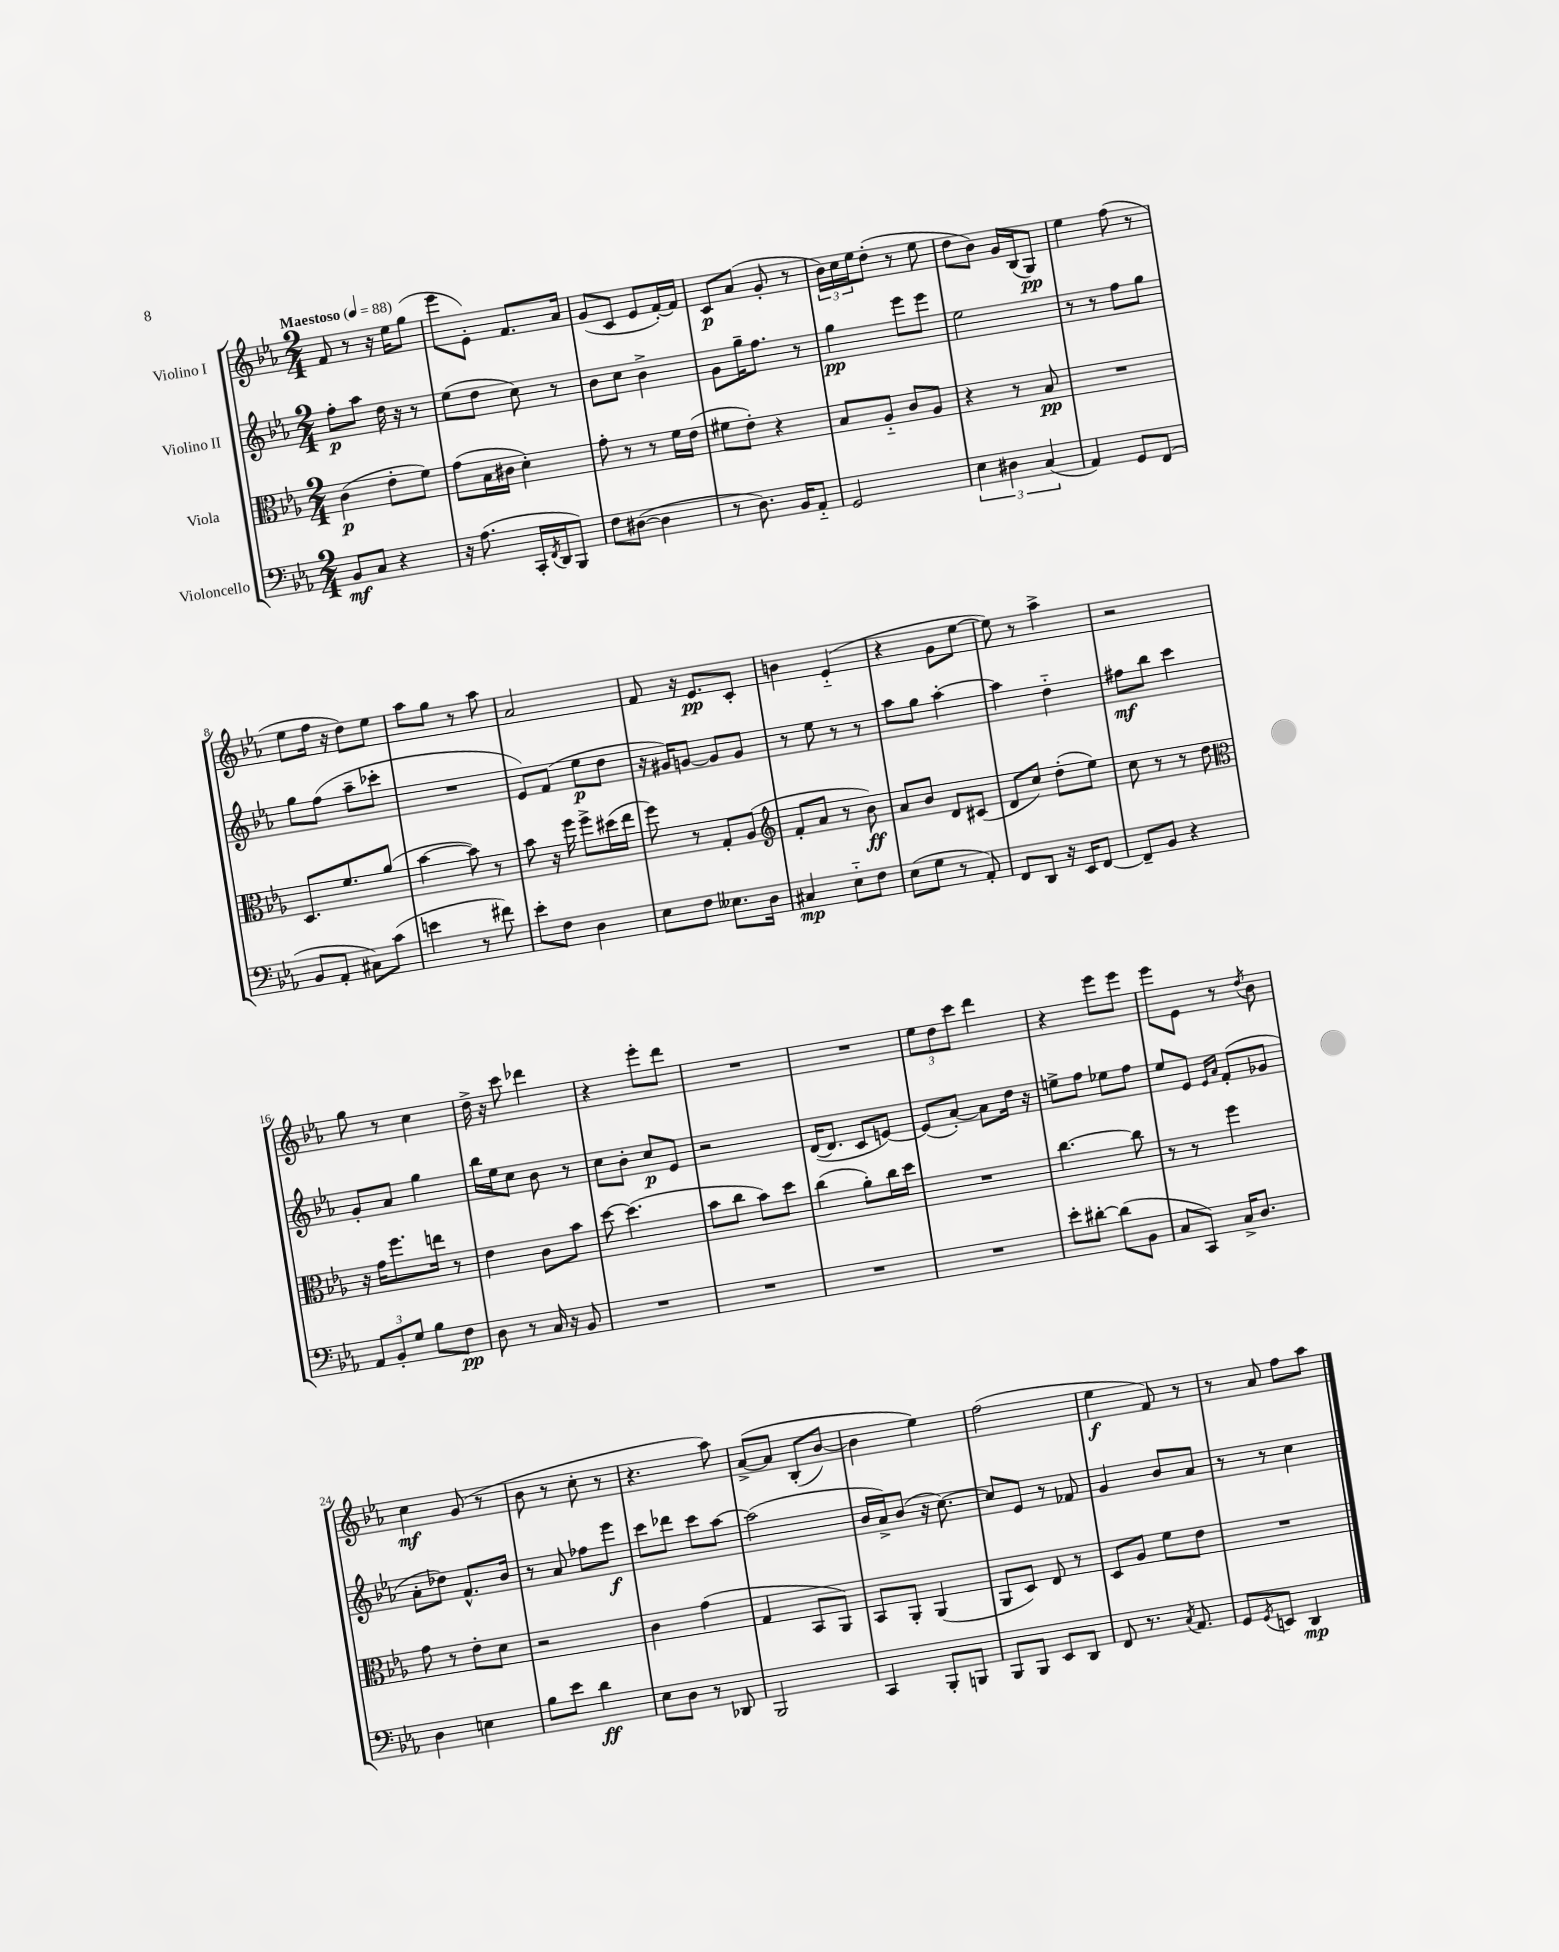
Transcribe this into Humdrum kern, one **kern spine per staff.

**kern	**dynam	**kern	**dynam	**kern	**dynam	**kern	**dynam
*part4	*part4	*part3	*part3	*part2	*part2	*part1	*part1
*staff4	*staff4	*staff3	*staff3	*staff2	*staff2	*staff1	*staff1
*I"Violoncello	*	*I"Viola	*	*I"Violino II	*	*I"Violino I	*
*clefF4	*	*clefC3	*	*clefG2	*	*clefG2	*
*k[b-e-a-]	*	*k[b-e-a-]	*	*k[b-e-a-]	*	*k[b-e-a-]	*
*M2/4	*	*M2/4	*	*M2/4	*	*M2/4	*
*MM88	*	*MM88	*	*MM88	*	*MM88	*
=1	=1	=1	=1	=1	=1	=1	=1
!	!	!	!	!	!	!LO:TX:a:B:t=Maestoso	!
8BB-/L	mf	(4c\	p	8ff'\L	p	8f/	.
8C/J	.	.	.	8aa-\J	.	8r	.
4r	.	8e-'\L	.	16dd\	.	16r	.
.	.	.	.	16r	.	16ee-\KL	.
.	.	8f\J)	.	8r	.	(8gg\J	.
=2	=2	=2	=2	=2	=2	=2	=2
16r	.	(8g\L	.	(8ee-\L	.	8eee-\L	.
(8.A-\	.	.	.	.	.	.	.
.	.	16B-\L	.	8dd\J	.	8e-'\J)	.
.	.	16c#X\JJ	.	.	.	.	.
16CC'/LL	.	4d'\)	.	8cc\)	.	8.f/L	.
8qFF/	.	.	.	.	.	.	.
16DD/J	.	.	.	.	.	.	.
8BBB-/J)	.	.	.	8r	.	.	.
.	.	.	.	.	.	16a-/Jk	.
=3	=3	=3	=3	=3	=3	=3	=3
8F\L	.	8g'\	.	8b-\L	.	(8g/L	.
([8D#X\J	.	8r	.	8cc\J	.	8c/J	.
4D#\]	.	8r	.	4b-^\	.	8e-/L	.
.	.	16f\LL	.	.	.	[16f'/L)	.
.	.	(16e-\JJ	.	.	.	16f/JJ]	.
=4	=4	=4	=4	=4	=4	=4	=4
8r	.	8f#X\L	.	8g\L	.	8c/L	p
8.D\)	.	8e-'\J)	.	16gg~\K	.	(8a-/J	.
.	.	.	.	8.ff\J	.	.	.
.	.	4r	.	.	.	8g'/	.
16BB-/KL	.	.	.	.	.	.	.
8AA-/J	.	.	.	8r	.	8r	.
=5	=5	=5	=5	=5	=5	=5	=5
2GG/	.	8B-/L	.	4gg\	pp	24b-\LL)	.
.	.	.	.	.	.	24cc\	.
.	.	.	.	.	.	24ee-\J	.
.	.	8A-/J	.	.	.	(8dd'\J	.
.	.	8c/L	.	8eee-\L	.	8r	.
.	.	8A-/J	.	8eee-\J	.	8ee-\	.
=6	=6	=6	=6	=6	=6	=6	=6
6E-\	.	4r	.	2ee-\	.	8dd\L	.
.	.	.	.	.	.	8b-\J)	.
6D#X\	.	.	.	.	.	.	.
.	.	8r	.	.	.	16g/LL	.
.	.	.	.	.	.	(16B-/J	.
(6C/	.	.	.	.	.	.	.
.	.	8B-/	pp	.	.	8G/J)	pp
=7	=7	=7	=7	=7	=7	=7	=7
4AA-/)	.	2r	.	8r	.	4ee-\	.
.	.	.	.	8r	.	.	.
8GG/L	.	.	.	8ff\L	.	(8ff\	.
(8FF/J	.	.	.	8gg\J	.	8r	.
!!LO:LB:g=z
=8	=8	=8	=8	=8	=8	=8	=8
8BB-/L	.	8.D/L	.	8gg\L	.	8ee-\L	.
8AA-'/J	.	.	.	(8ff\J	.	16ff\Jk	.
.	.	8.f/	.	.	.	16r	.
8C#X\L)	.	.	.	8aa-~\L	.	8dd\L)	.
(8c\J	.	(8a-/J	.	8ccc-X'\J	.	8ee-\J	.
=9	=9	=9	=9	=9	=9	=9	=9
4en\	.	[4b-\	.	2r	.	8aa-\L	.
.	.	.	.	.	.	8gg\J	.
8r	.	8b-\])	.	.	.	8r	.
8f#X\)	.	8r	.	.	.	8aa-\	.
=10	=10	=10	=10	=10	=10	=10	=10
8e-'\L	.	8b-\	.	8e-/L)	.	2a-/	.
8F\J	.	16r	.	(8f/J	.	.	.
.	.	16ff\	.	.	.	.	.
4D\	.	8ff^\L	.	8ee-\L	p	.	.
.	.	(16dd#X\L	.	8dd\J	.	.	.
.	.	16ee-\JJ	.	.	.	.	.
=11	=11	=11	=11	=11	=11	=11	=11
8E-\L	.	8ff\)	.	16r	.	8f/	.
.	.	.	.	16g#X/KL)	.	.	.
8F\J	.	8r	.	[8gn/J	.	16r	.
.	.	.	.	.	.	8.e-/L	pp
8.E--X\L	.	8G'/L	.	8g/L]	.	.	.
.	.	(8A-/J	.	8g/J	.	8c'/J	.
16D\Jk	.	.	.	.	.	.	.
=12	=12	=12	=12	=12	=12	=12	=12
*	*	*clefG2	*	*	*	*	*
4C#X/	mp	8f'/L	.	8r	.	4bn\	.
.	.	8a-/J	.	8ee-\	.	.	.
8E-\L	.	8r	.	8r	.	(4e-/	.
8F\J	.	8b-\)	ff	8r	.	.	.
=13	=13	=13	=13	=13	=13	=13	=13
(8E-\L	.	8a-/L	.	8aa-\L	.	4r	.
8G\J	.	8b-/J	.	8gg\J	.	.	.
8r	.	8d/L	.	[4aa-'\	.	8g\L	.
8AA-'/)	.	(8c#X/J	.	.	.	[8ee-\J	.
=14	=14	=14	=14	=14	=14	=14	=14
8FF/L	.	8d/L	.	4aa-\]	.	8ee-\])	.
8DD/J	.	8cc/J)	.	.	.	8r	.
16r	.	(8dd'\L	.	4dd\	.	4aa-^\	.
16EE-/KL	.	.	.	.	.	.	.
[8FF/J	.	8ee-\J)	.	.	.	.	.
=15	=15	=15	=15	=15	=15	=15	=15
8FF~/L]	.	8cc\	.	8ff#X\L	mf	2r	.
8BB-/J	.	8r	.	8bb-\J	.	.	.
4r	.	8r	.	4ccc\	.	.	.
.	.	8dd\	.	.	.	.	.
!!LO:LB:g=z
=16	=16	=16	=16	=16	=16	=16	=16
*	*	*clefC3	*	*	*	*	*
12AA-/L	.	16r	.	8g'/L	.	8gg\	.
.	.	16g\KL	.	.	.	.	.
12BB-'/	.	.	.	.	.	.	.
.	.	8.ff\	.	8a-/J	.	8r	.
12G/J	.	.	.	.	.	.	.
8B-\L	.	.	.	4gg\	.	4cc\	.
.	.	16een\Jk	.	.	.	.	.
8F\J	pp	8r	.	.	.	.	.
=17	=17	=17	=17	=17	=17	=17	=17
8D\	.	4e-\	.	16bb-\LL	.	16dd^\	.
.	.	.	.	16ee-\J	.	16r	.
8r	.	.	.	8cc\J	.	8ccc\	.
16C/	.	8c\L	.	8b-\	.	4ddd-X\	.
16r	.	.	.	.	.	.	.
8BB-/	.	8b-\J	.	8r	.	.	.
=18	=18	=18	=18	=18	=18	=18	=18
2r	.	[8dd\	.	8cc\L	.	4r	.
.	.	(4.dd\]	.	8b-'\J	.	.	.
.	.	.	.	8cc/L	p	8eee-'\L	.
.	.	.	.	8e-/J	.	8ddd\J	.
=19	=19	=19	=19	=19	=19	=19	=19
2r	.	8b-\L	.	2r	.	2r	.
.	.	8cc\J	.	.	.	.	.
.	.	8b-\L)	.	.	.	.	.
.	.	8dd\J	.	.	.	.	.
=20	=20	=20	=20	=20	=20	=20	=20
2r	.	(4cc\	.	([16d/KL	.	2r	.
.	.	.	.	8.d/J]	.	.	.
.	.	8a-'\L)	.	8c/L	.	.	.
.	.	16cc\L	.	[8en/J)	.	.	.
.	.	16dd\JJ	.	.	.	.	.
=21	=21	=21	=21	=21	=21	=21	=21
2r	.	2r	.	(8e/L]	.	12ee-\L	.
.	.	.	.	.	.	12dd\	.
.	.	.	.	[8a-'/J)	.	.	.
.	.	.	.	.	.	12ccc\J	.
.	.	.	.	8a-\L]	.	4ddd\	.
.	.	.	.	16dd\Jk	.	.	.
.	.	.	.	16r	.	.	.
=22	=22	=22	=22	=22	=22	=22	=22
8e-'\L	.	[4.cc\	.	8een^\L	.	4r	.
[8d#X'\J	.	.	.	8ff\J	.	.	.
(8d#\L]	.	.	.	8ee-X\L	.	8eee-\L	.
8BB-\J	.	8cc\]	.	8ff\J	.	8eee-\J	.
=23	=23	=23	=23	=23	=23	=23	=23
8C/L	.	8r	.	8ee-/L	.	8eee-\L	.
8CC/J)	.	8r	.	8e-/J	.	8e-\J	.
.	.	.	.	16qqe-/LL	.	.	.
.	.	.	.	16qqa-/JJ	.	.	.
16C^/KL	.	4ff\	.	(8f'/L	.	8r	.
8.D/J	.	.	.	.	.	.	.
.	.	.	.	.	.	8qdd/	.
.	.	.	.	8g-X/J	.	8b-\	.
!!LO:LB:g=z
=24	=24	=24	=24	=24	=24	=24	=24
4D\	.	8g\	.	8a-'\L	.	4cc\	mf
.	.	8r	.	8dd-X\J)	.	.	.
4En\	.	8e-'\L	.	8.f^^/L	.	(8g/	.
.	.	8d\J	.	.	.	8r	.
.	.	.	.	16b-/Jk	.	.	.
=25	=25	=25	=25	=25	=25	=25	=25
8B-\L	.	2r	.	8r	.	8b-\	.
8e-\J	.	.	.	8a-/	.	8r	.
4d\	ff	.	.	8ff-X\L	.	8cc'\	.
.	.	.	.	8eee-\J	f	8r	.
=26	=26	=26	=26	=26	=26	=26	=26
8E-\L	.	4c\	.	8ccc\L	.	4.r	.
8D\J	.	.	.	8ddd-X\J	.	.	.
8r	.	(4g\	.	8ccc\L	.	.	.
8DD-X/	.	.	.	[8aa-\J	.	8aa-\)	.
=27	=27	=27	=27	=27	=27	=27	=27
2BBB-/	.	4G/	.	(2aa-\]	.	([8a-^/L	.
.	.	.	.	.	.	8a-/J]	.
.	.	8BB-/L	.	.	.	(8B-'/L	.
.	.	8AA-/J)	.	.	.	[8b-/J)	.
=28	=28	=28	=28	=28	=28	=28	=28
4CC/	.	8BB-/L	.	16b-/LL	.	4b-\]	.
.	.	.	.	16a-^/J)	.	.	.
.	.	8AA-'/J	.	(8b-/J	.	.	.
8BBB-'/L	.	(4AA-/	.	16r	.	4ee-\)	.
.	.	.	.	[8.cc\)	.	.	.
8BBBn/J	.	.	.	.	.	.	.
=29	=29	=29	=29	=29	=29	=29	=29
8BBB-/L	.	8AA-/L	.	8cc/L]	.	(2ff\	.
8BBB-/J	.	8D/J)	.	8e-/J	.	.	.
8EE-/L	.	8E-/	.	8r	.	.	.
8DD/J	.	8r	.	8f-X/	.	.	.
=30	=30	=30	=30	=30	=30	=30	=30
8FF/	.	8D/L	.	4g/	.	4ee-\	f
8.r	.	8A-/J	.	.	.	.	.
.	.	8f\L	.	8b-/L	.	8f/)	.
8qC/	.	.	.	.	.	.	.
8.AA-/	.	.	.	.	.	.	.
.	.	8e-\J	.	8a-/J	.	8r	.
=31	=31	=31	=31	=31	=31	=31	=31
8GG/L	.	2r	.	8r	.	8r	.
8qGG/	.	.	.	.	.	.	.
8EEn/J	.	.	.	8r	.	8a-/	.
4DD/	mp	.	.	4cc\	.	8ff\L	.
.	.	.	.	.	.	8aa-\J	.
==	==	==	==	==	==	==	==
*-	*-	*-	*-	*-	*-	*-	*-
